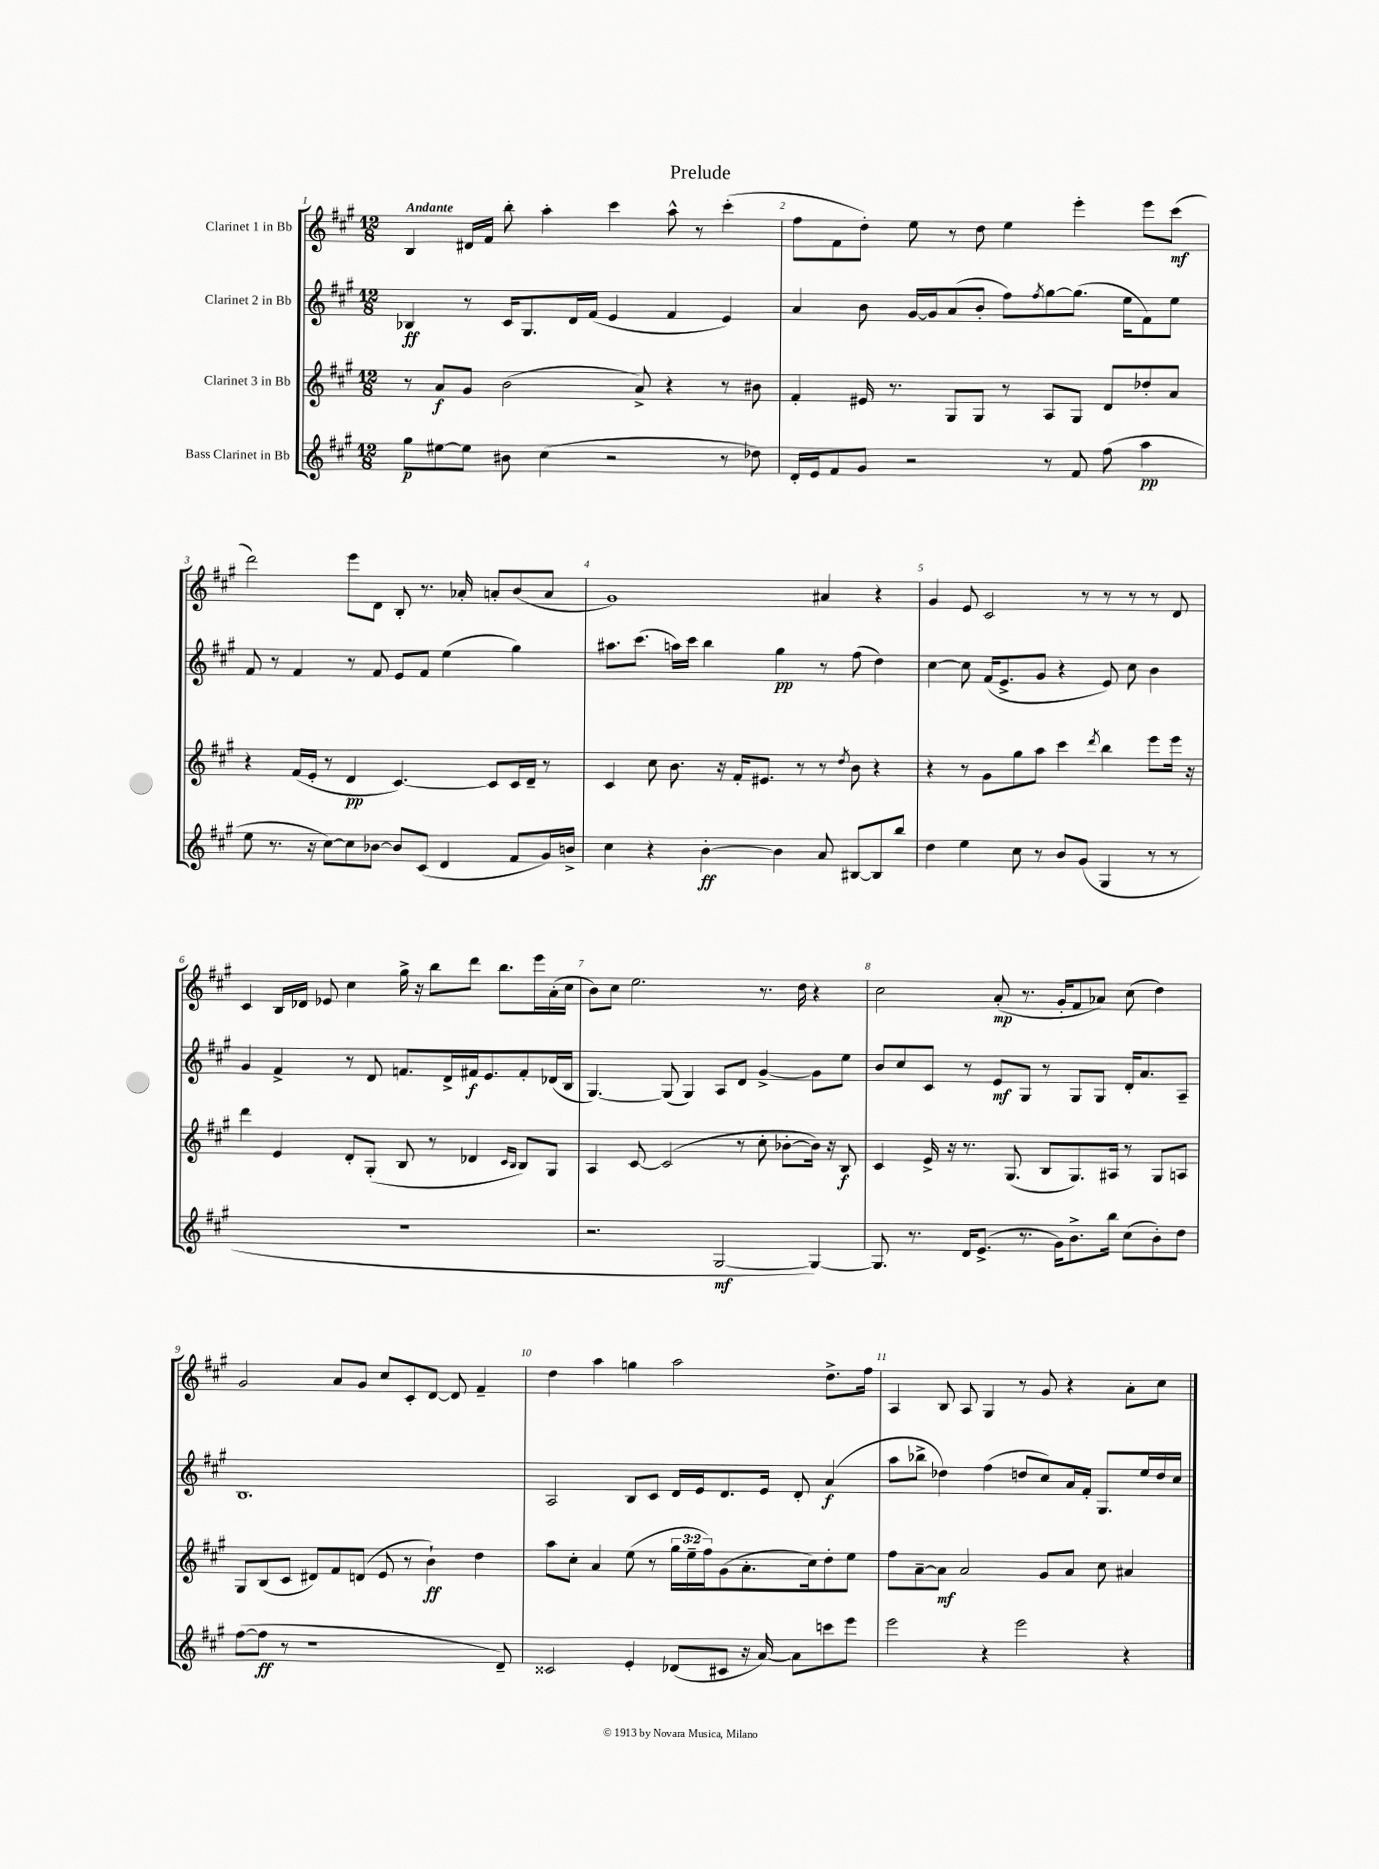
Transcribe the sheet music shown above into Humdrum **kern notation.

**kern	**dynam	**kern	**dynam	**kern	**dynam	**kern	**dynam
*part4	*part4	*part3	*part3	*part2	*part2	*part1	*part1
*staff4	*staff4	*staff3	*staff3	*staff2	*staff2	*staff1	*staff1
*I"Bass Clarinet in Bb	*	*I"Clarinet 3 in Bb	*	*I"Clarinet 2 in Bb	*	*I"Clarinet 1 in Bb	*
*clefG2	*	*clefG2	*	*clefG2	*	*clefG2	*
*k[f#c#g#]	*	*k[f#c#g#]	*	*k[f#c#g#]	*	*k[f#c#g#]	*
*M12/8	*	*M12/8	*	*M12/8	*	*M12/8	*
=1	=1	=1	=1	=1	=1	=1	=1
!	!	!	!	!	!	!LO:TX:a:B:t=Andante	!
8gg#\L	p	8r	.	4B-X/	ff	4B/	.
[8ee#X\	.	8a/L	f	.	.	.	.
8ee#\J]	.	8g#/J	.	8r	.	16d#X/LL	.
.	.	.	.	.	.	16f#/JJ	.
8b#X\	.	(2b\	.	16c#/KL	.	8bb'\	.
.	.	.	.	8.G#/	.	.	.
(4cc#\	.	.	.	.	.	4aa'\	.
.	.	.	.	16d/L	.	.	.
.	.	.	.	(16f#/JJ	.	.	.
2r	.	.	.	4e/	.	4ccc#\	.
.	.	8a^/)	.	.	.	.	.
.	.	4r	.	4f#/	.	8aa^^\	.
.	.	.	.	.	.	8r	.
8r	.	8r	.	4e/)	.	(4ccc#'\	.
8dd-X\)	.	8b#X\	.	.	.	.	.
=2	=2	=2	=2	=2	=2	=2	=2
16d'/LL	.	4f#'/	.	4a/	.	8ff#\L	.
16e/J	.	.	.	.	.	.	.
8f#/	.	.	.	.	.	8f#\	.
8g#/J	.	16e#X/	.	8b\	.	8dd'\J)	.
.	.	8.r	.	.	.	.	.
2r	.	.	.	[16g#/LL	.	8ee\	.
.	.	.	.	16g#/J]	.	.	.
.	.	8G#/L	.	(8a/	.	8r	.
.	.	8G#/J	.	8b'/J	.	8dd\	.
.	.	8r	.	8ff#\L)	.	4ee\	.
.	.	.	.	8qff#/	.	.	.
8r	.	8A/L	.	[8gg#\	.	.	.
8f#/	.	8G#/J	.	(8.gg#\J]	.	4eee'\	.
(8ff#\	.	8d/L	.	.	.	.	.
.	.	.	.	16ee\KL	.	.	.
4aa\	pp	8dd-X'/	.	8f#\)	.	8eee\L	.
.	.	8a/J	.	8ee\J	.	(8ccc#\J	mf
!!LO:LB:g=z
=3	=3	=3	=3	=3	=3	=3	=3
8ee\	.	4r	.	8f#/	.	2ddd\)	.
8.r	.	.	.	8r	.	.	.
.	.	(16f#/LL	.	4f#/	.	.	.
16r	.	16e'/JJ	.	.	.	.	.
[8cc#\L)	.	8r	.	.	.	.	.
8cc#\]	.	4d/	pp	8r	.	8eee\L	.
[8b-X\J	.	.	.	8f#/	.	8d\J	.
8b-/L]	.	[4.c#/)	.	8e/L	.	8B'/	.
(8c#/J	.	.	.	8f#/J	.	8.r	.
4d/	.	.	.	(4ee\	.	.	.
.	.	.	.	.	.	16a-X'/	.
.	.	8c#/L]	.	.	.	8an'/L	.
8f#/L	.	16c#/L	.	4gg#\)	.	(8b/	.
.	.	16d~/JJ	.	.	.	.	.
16g#/L)	.	8r	.	.	.	8a/J	.
16bn^/JJ	.	.	.	.	.	.	.
=4	=4	=4	=4	=4	=4	=4	=4
4cc#\	.	4c#/	.	8.aa#X\L	.	1g#)	.
.	.	.	.	(8.ccc#\J	.	.	.
4r	.	8cc#\	.	.	.	.	.
.	.	8.b\	.	16aan\LL)	.	.	.
.	.	.	.	16ccc#\JJ	.	.	.
[4b'\	ff	.	.	4bb\	.	.	.
.	.	16r	.	.	.	.	.
.	.	16f#'/KL	.	.	.	.	.
.	.	8.e#X/J	.	.	.	.	.
4b\]	.	.	.	4gg#\	pp	.	.
.	.	8r	.	.	.	.	.
8a/	.	8r	.	8r	.	4a#X/	.
.	.	8qdd/	.	.	.	.	.
[8B#X/L	.	8b\	.	(8ff#\	.	.	.
8B#/]	.	4r	.	4dd\)	.	4r	.
8bb/J	.	.	.	.	.	.	.
=5	=5	=5	=5	=5	=5	=5	=5
4dd\	.	4r	.	[4cc#\	.	4g#/	.
4ee\	.	8r	.	8cc#\]	.	8e/	.
.	.	8g#\L	.	(16f#/KL	.	2c#/	.
.	.	.	.	8.e^/	.	.	.
8cc#\	.	8gg#\	.	.	.	.	.
8r	.	8aa\J	.	8g#/J	.	.	.
8b/L	.	4ccc#\	.	4r	.	.	.
(8g#/J	.	.	.	.	.	8r	.
.	.	8qddd/	.	.	.	.	.
4G#/	.	4bb\	.	8e/)	.	8r	.
.	.	.	.	8cc#\	.	8r	.
8r	.	8eee\L	.	4b\	.	8r	.
8r	.	16eee\Jk	.	.	.	8d/	.
.	.	16r	.	.	.	.	.
!!LO:LB:g=z
=6	=6	=6	=6	=6	=6	=6	=6
1.r	.	4ddd\	.	4g#/	.	4c#/	.
.	.	4e/	.	4f#^/	.	16B/LL	.
.	.	.	.	.	.	16d-X/JJ	.
.	.	.	.	.	.	8e-X/	.
.	.	8d'/L	.	8r	.	4cc#\	.
.	.	(8G#'/J	.	8d/	.	.	.
.	.	8B/	.	8.fn/L	.	16gg#^\	.
.	.	.	.	.	.	16r	.
.	.	8r	.	.	.	8bb\L	.
.	.	.	.	16d^/L	.	.	.
.	.	4d-X/	.	16f#X/J	f	8ddd\J	.
.	.	.	.	8.e/	.	.	.
.	.	.	.	.	.	8.bb\L	.
.	.	16qqc#/LL	.	.	.	.	.
.	.	16qqB/JJ	.	.	.	.	.
.	.	8B/L)	.	8f#'/	.	.	.
.	.	.	.	.	.	16eee\L	.
.	.	8G#/J	.	(16d-X/L	.	(16a'\	.
.	.	.	.	16B/JJ	.	16cc#\JJ	.
=7	=7	=7	=7	=7	=7	=7	=7
2.r	.	4A/	.	[4.G#/)	.	8b\L)	.
.	.	.	.	.	.	8cc#\J	.
.	.	[8c#/	.	.	.	2.ee\	.
.	.	(2c#/]	.	(8G#/]	.	.	.
.	.	.	.	4G#/)	.	.	.
[2G#/	mf	.	.	8A/L	.	.	.
.	.	8r	.	8d/J	.	.	.
.	.	8cc#'\	.	[4g#^/	.	8.r	.
.	.	[8b-X'\L	.	.	.	.	.
.	.	.	.	.	.	16dd\	.
4G#/_)	.	16b-\Jk])	.	8g#\L]	.	4r	.
.	.	16r	.	.	.	.	.
.	.	8B/	f	8ee\J	.	.	.
=8	=8	=8	=8	=8	=8	=8	=8
8.G#/]	.	4c#/	.	8b/L	.	2cc#\	.
.	.	.	.	8cc#/	.	.	.
8.r	.	.	.	.	.	.	.
.	.	16e^/	.	8c#/J	.	.	.
.	.	16r	.	.	.	.	.
16d/KL	.	8.r	.	8r	.	.	.
(8.e^/J	.	.	.	.	.	.	.
.	.	.	.	8e/L	mf	(8a'/	mp
.	.	(8.G#/	.	.	.	.	.
8.r	.	.	.	8G#/J	.	8.r	.
.	.	8B/L	.	8r	.	.	.
16g#\KL)	.	.	.	.	.	16g#'/KL	.
8.b^\	.	8.G#/)	.	8G#/L	.	8f#/	.
.	.	.	.	8G#/J	.	8a-X/J)	.
16bb\Jk	.	16A#X/Jk	.	.	.	.	.
(8cc#\L	.	8r	.	16d'/KL	.	(8cc#\	.
.	.	.	.	8.a/	.	.	.
8b'\)	.	8G#/L	.	.	.	4dd\)	.
8dd\J	.	8An/J	.	8A~/J	.	.	.
!!LO:LB:g=z
=9	=9	=9	=9	=9	=9	=9	=9
([8ff#\L	.	8G#/L	.	1.B	.	2g#/	.
8ff#\J]	ff	(8B/	.	.	.	.	.
8r	.	8c#/J	.	.	.	.	.
1r	.	8d#X/L)	.	.	.	.	.
.	.	8f#/	.	.	.	8a/L	.
.	.	(8dn/J	.	.	.	8g#/J	.
.	.	8e/	.	.	.	8cc#/L	.
.	.	8r	.	.	.	8c#'/	.
.	.	4b`\)	ff	.	.	[8d/J	.
.	.	.	.	.	.	8d/]	.
.	.	4dd\	.	.	.	4f#~/	.
8d~/)	.	.	.	.	.	.	.
=10	=10	=10	=10	=10	=10	=10	=10
2c##X/	.	8aa\L	.	2A/	.	4dd\	.
.	.	8cc#'\J	.	.	.	.	.
.	.	4a/	.	.	.	4aa\	.
4e'/	.	(8ee\	.	8B/L	.	4ggn\	.
.	.	8r	.	8c#/J	.	.	.
(8d-X/L	.	24gg#\LL	.	16d/LL	.	2aa\	.
.	.	24ee~\	.	.	.	.	.
.	.	.	.	16e/J	.	.	.
.	.	24ff#\J)	.	.	.	.	.
8c#X/J	.	(8g#\	.	8.d/	.	.	.
16r	.	8.a'\	.	.	.	.	.
[16a/)	.	.	.	16e/Jk	.	.	.
8a\L]	.	.	.	8d'/	.	.	.
.	.	16cc#\k)	.	.	.	.	.
8cccn\	.	8dd'\	.	(4a/	f	8.dd^\L	.
8eee\J	.	8ee\J	.	.	.	.	.
.	.	.	.	.	.	16ff#\Jk	.
=11	=11	=11	=11	=11	=11	=11	=11
2eee\	.	8ff#\L	.	8aa\L	.	4A/	.
.	.	[8a~\	.	8bb-X^\J	.	.	.
.	.	8a\J]	mf	4dd-X\)	.	8B/	.
.	.	2a/	.	.	.	8A/	.
4r	.	.	.	(4ff#\	.	4G#/	.
2eee\	.	.	.	8ddn/L	.	8r	.
.	.	8g#/L	.	8cc#/)	.	8g#/	.
.	.	8a/J	.	16a/L	.	4r	.
.	.	.	.	16f#'/JJ	.	.	.
.	.	8cc#\	.	8.G#/L	.	.	.
4r	.	4a#X/	.	.	.	8a'\L	.
.	.	.	.	16ee/L	.	.	.
.	.	.	.	16dd/	.	8cc#\J	.
.	.	.	.	16cc#/JJ	.	.	.
==	==	==	==	==	==	==	==
*-	*-	*-	*-	*-	*-	*-	*-
